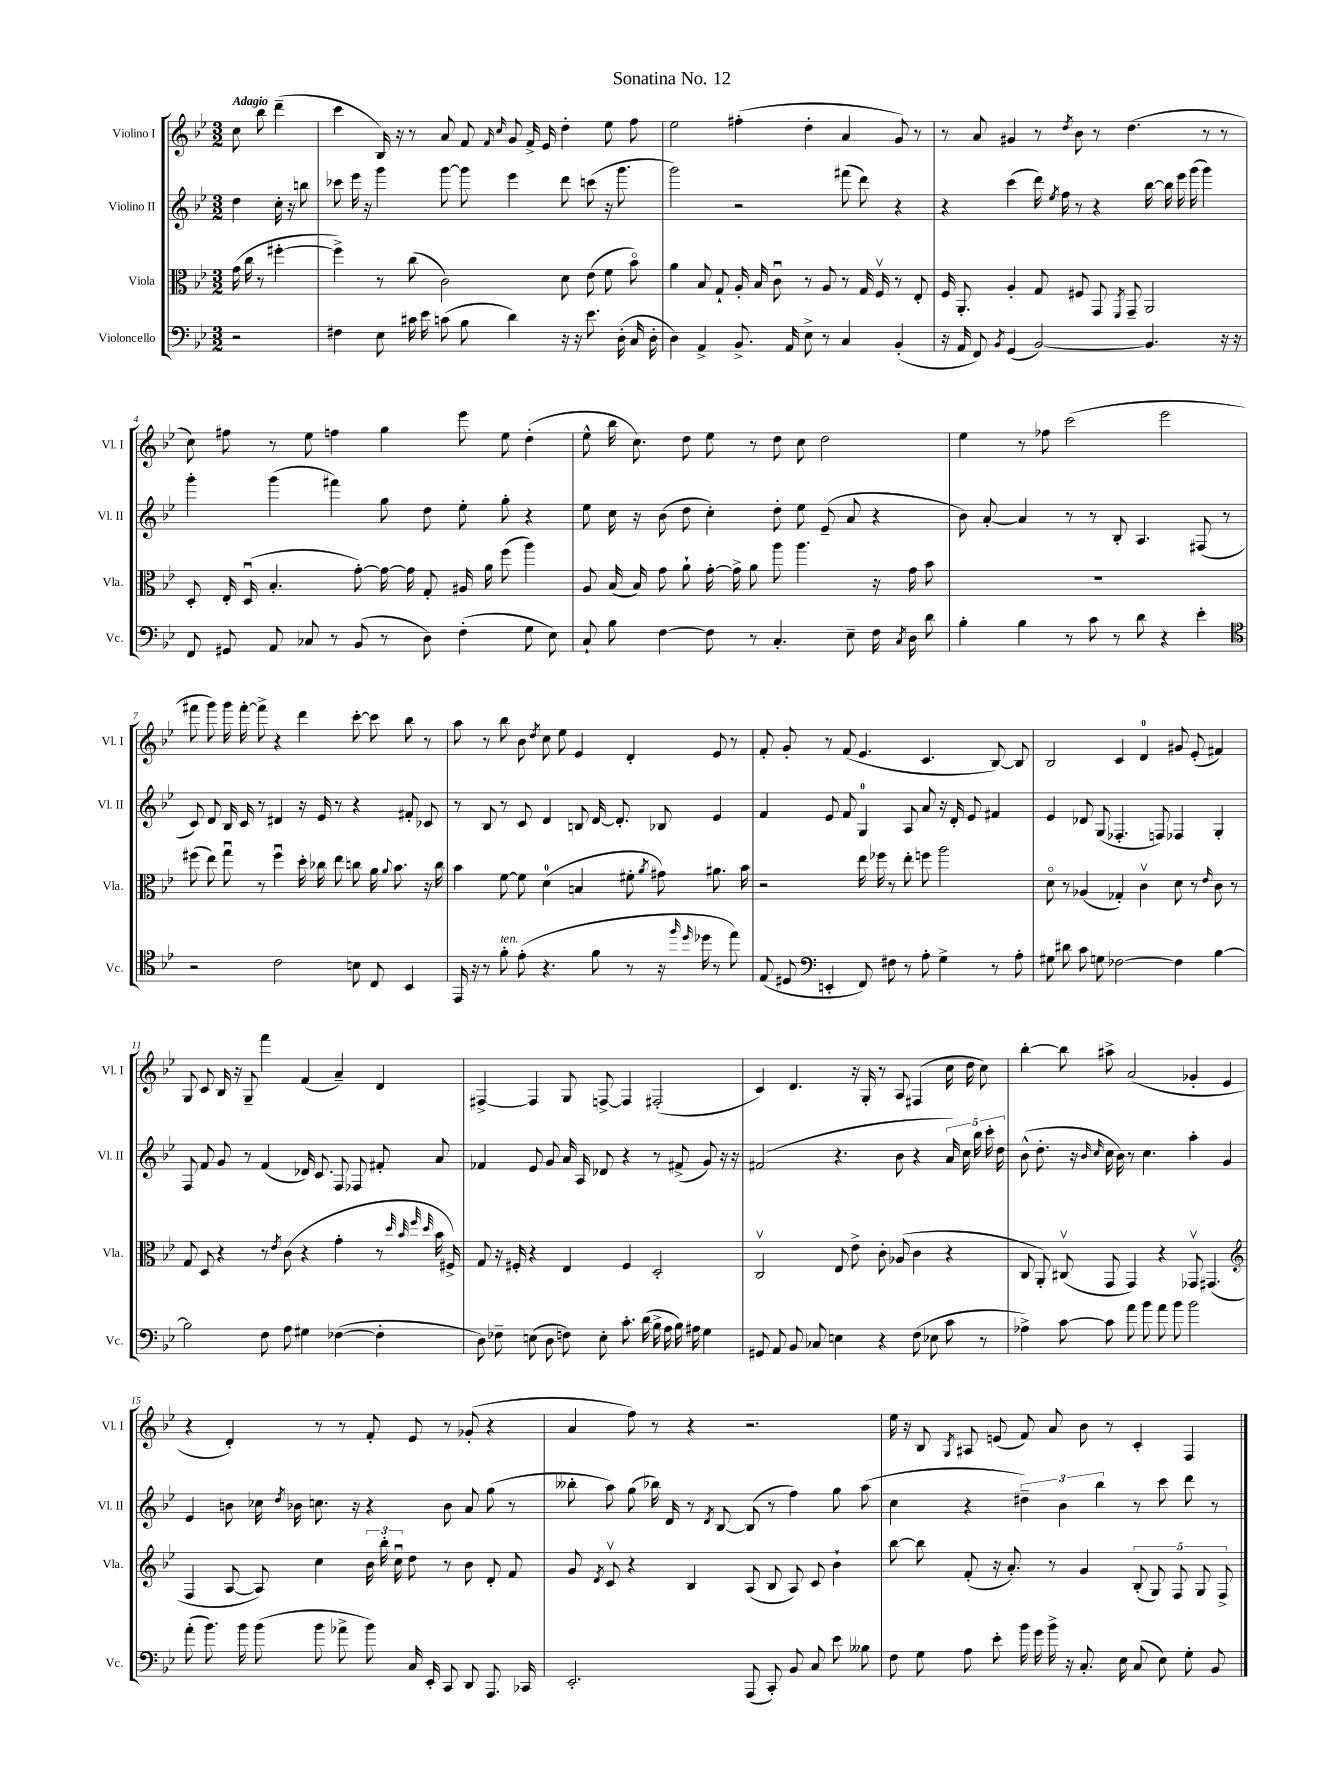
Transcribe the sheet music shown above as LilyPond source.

\header { title = "Sonatina No. 12" }
<<
\new StaffGroup <<
\new Staff = "s0" \with { instrumentName = "Violino I" shortInstrumentName = "Vl. I" } {
    \clef treble \key bes \major \numericTimeSignature \time 3/2 \partial 2 \tempo "Adagio"
    \autoBeamOff c''8 bes''8 d'''4--( |
    c'''4 bes16) r16 r8 a'8 f'8 \grace { f'16 c''16 } g'8 f'16-> ees'16 d''4-. ees''8 f''8 |
    ees''2 fis''4-.( d''4-. a'4 g'8) r8 |
    r8 a'8 gis'4 r8 \acciaccatura { d''8 } bes'8 r8 d''4.( r8 r8 |
    c''8) fis''8 r8 ees''8 f''4 g''4 ees'''8 ees''8 d''4-.( |
    ees''8-^ bes''16 c''8.) d''8 ees''8 r8 d''8 c''8 d''2 |
    ees''4 r8 fes''8 c'''2( ees'''2 |
    fis'''8 g'''8) g'''16 fis'''16~-. fis'''8-> r4 d'''4 c'''8~-. c'''8 bes''8 r8 |
    a''8 r8 bes''8 bes'8 \acciaccatura { d''8 } c''8 ees''8 ees'4 d'4-. ees'8 r8 |
    f'8-. g'8-. r8 f'8( ees'4. c'4. bes8~) bes8 |
    bes2 c'4 d'4-0 gis'8 ees'8-.( fis'4) |
    g8 c'8 bes16 r16 g8-- f'''4 f'4( a'4--) d'4 |
    fis4~-> fis4 g8 f8~-> f4 fis2-.( |
    c'4) d'4. r16 g16-. r8 a8 fis4( c''16 d''16 c''8) |
    bes''4~-. bes''8 ais''8-> a'2( ges'4-. ees'4 |
    r4 d'4-.) r8 r8 f'8-. ees'8 r8 ges'8-.( r4 |
    a'4 f''8) r8 r4 r2. |
    ees''16 r16 bes8 \acciaccatura { g8 } ais8 e'8( f'8) a'8 bes'8 r8 c'4-. f4 \bar "|." |
}
\new Staff = "s1" \with { instrumentName = "Violino II" shortInstrumentName = "Vl. II" } {
    \clef treble \key bes \major \numericTimeSignature \time 3/2 \partial 2
    \autoBeamOff d''4 c''16-. r16 b''8 |
    ces'''8 ees'''16 r16 g'''4 g'''8~ g'''8 ees'''4 d'''8 c'''8( r16 g'''8. |
    g'''2) r2 fis'''8( d'''8) r4 |
    r4 c'''4( d'''16) \acciaccatura { ees''8 } f''16 r8 r4 bes''16~ bes''16 ees'''16 g'''16( g'''4) |
    g'''4-. g'''4( fis'''4) g''8 d''8 ees''8-. g''8-. r4 |
    ees''8 c''16 r16 bes'8( d''8 c''4-.) d''8-. ees''8 ees'8--( a'8 r4 |
    bes'8) a'8~-. a'4 r8 r8 bes8-. a4. fis8( r8 |
    c'8) d'8 bes16 c'16 r8 dis'4 r16 ees'16 r8 r4 fis'8-. ces'8 |
    r8 bes8 r8 c'8 d'4 b8 d'16~ d'8.-. bes8 ees'4 |
    f'4 ees'8 f'8 g4-0 a8 a'8 r16 d'16-. ees'8 fis'4 |
    ees'4 des'8 g8( fes4.-. f8) fes4 g4-. |
    f8 f'8 g'8 r8 f'4( des'16) c'8. f8 fes8 fis'8-. a'8 |
    fes'4 ees'8 g'8 a'16 a16 des'8 r4 r8 fis'8->( g'8) r16 r16 |
    fis'2( r4. bes'8 r4 \tuplet 5/4 { a'16) c''16 bes''16 c'''16-. d''16 } |
    bes'8-^( d''8.-. r16 \grace { bes'16 c''16 } c''16 bes'16) r8 c''4. a''4-. g'4 |
    ees'4 b'8 ces''16 \acciaccatura { d''8 } bes'16 c''8. r16 r4 bes'8 a'8 g''8( r8 |
    beses''8-. a''8) g''8( bes''16) d'16 r8 \acciaccatura { d'8 } bes8~ bes8( r8 f''4) g''8 a''8( |
    c''4 r4 \tuplet 3/2 { dis''4--) bes'4 bes''4 } r8 c'''8 d'''8 r8 \bar "|." |
}
\new Staff = "s2" \with { instrumentName = "Viola" shortInstrumentName = "Vla." } {
    \clef alto \key bes \major \numericTimeSignature \time 3/2 \partial 2
    \autoBeamOff g'16( c''16 r8 fis''4~-. |
    fis''4->) r8 c''8( c'2) d'8 ees'8( f'8 bes'8\flageolet) |
    a'4 bes8 g8-! a16-. bes16 c'8\downbow r8 a8 r8 g16 f16\upbow r8 ees8-. |
    f16 a,8.-. a4-. g8 fis8 g,8 \acciaccatura { f,8 } g,8-- a,2 |
    d8-. ees16-. d16\downbow( bes4.-. g'8~-.) g'16~ g'16 g8-. ais16 a'16 f''8( a''4) |
    a8 bes16( bes16) g'8 a'8-! g'16~-. g'16-> a'8 a''8 a''4. r16 g'16 bes'8 |
    R1. |
    fis''8( ees''8) g''8\downbow r8 fis''4\downbow d''16-. ces''16 ees''8 c''8 a'16 \appoggiatura { a'8 } bes'8. r16 c''16 |
    bes'4 f'8~ f'8 d'4-0( b4 fis'8-. \acciaccatura { a'8 } gis'8) ais'8. bes'16 |
    r2 ees''16 fes''16 r8 ees''8-. f''8 a''2 |
    d'8\flageolet r8 aes4( ges4-.) c'4\upbow d'8 r8 \grace { ees'16 } c'8 r8 |
    g8 d8 r4 r8 \acciaccatura { ees'8 } c'8( r4 g'4-. r8 \grace { d''32 bes'32 f''32 d''32 } bes'16 fis16->) |
    g8 r16 fis16-. r4 ees4 fis4 d2-. |
    c2\upbow ees8 ees'8-> c'8-. aes8( c'4 r4 |
    c8 a,8-.) cis8\upbow( g,8 g,4) r4 ges,8\upbow gis,4.( |
    \clef treble f4 a8~ a8) c''4 \tuplet 3/2 { bes'16 bes''16-. c''16\downbow } d''8 r8 bes'8 d'8-. f'8 |
    g'8 \acciaccatura { d'8 } c'8\upbow r4 bes4 a8( bes8 a8) c'8 bes'4-! |
    bes''8~ bes''8 f'8-.( r16 a'8.-.) r8 g'4 \tuplet 5/4 { bes8-.( g8) f8 g8 f8-> } \bar "|." |
}
\new Staff = "s3" \with { instrumentName = "Violoncello" shortInstrumentName = "Vc." } {
    \clef bass \key bes \major \numericTimeSignature \time 3/2 \partial 2
    \autoBeamOff r2 |
    fis4 ees8 cis'16 ees'16 c'8( bes8 d'4) r16 r16 ees'8. d16-.( c16 d16-. |
    d4) a,4-> bes,8.-> a,16 ees8-> r8 c4 bes,4-.( |
    r16 a,16 f,8) \acciaccatura { bes,8 } g,4( bes,2~) bes,4. r16 r16 |
    f,8 gis,8 a,8 ces8 r8 bes,8( r8 d8) f4-.( g8 ees8) |
    c8-! bes8 f4~ f8 r8 c4.-. ees8-- f16 \acciaccatura { c8 } d16 d'8 |
    bes4-. bes4 r8 c'8 r8 d'8 r4 ees'4-. |
    \clef tenor r2 c'2 b8 c8 bes,4 |
    ees,16 r16 r8 f'8-.^\markup { \italic "ten." } ees'8-.( r4. f'8 r8 r16 \grace { f''16 d''16 } des''16 r8 ees''8) |
    ees8( dis8 \clef bass e,4-. f,8) fis8 r8 a8-. g4-> r8 a8-. |
    gis8 dis'8 c'8 g8 fes2~ fes4 bes4~ |
    bes2 f8 a8 gis4 fes4~( fes4-. |
    d8) fes8-- e8( d8 f8) e8-. c'8.-. d'16( bes16-> a16 bes16) ais16 g4 |
    gis,8 a,8 bes,8 ces8 e4 r4 f8( ees8 c'8 r8 |
    aes4->) c'8~ c'8 a'8 bes'8 a'8 bes'8 bes'2 |
    a'8-.( bes'8.) bes'16 bes'8( bes'8 aes'8-> bes'8) c16 ees,16-. c,8 d,8 a,,8. ces,16 |
    ees,2.-. a,,8( c,8-.) bes,8 c8 ees'8 beses8 |
    f8 g8 a8 ees'8-. bes'16 g'16 bes'16-> r16 c8.-. ees16 c8( ees8) g8-. bes,8 \bar "|." |
}
>>
>>
